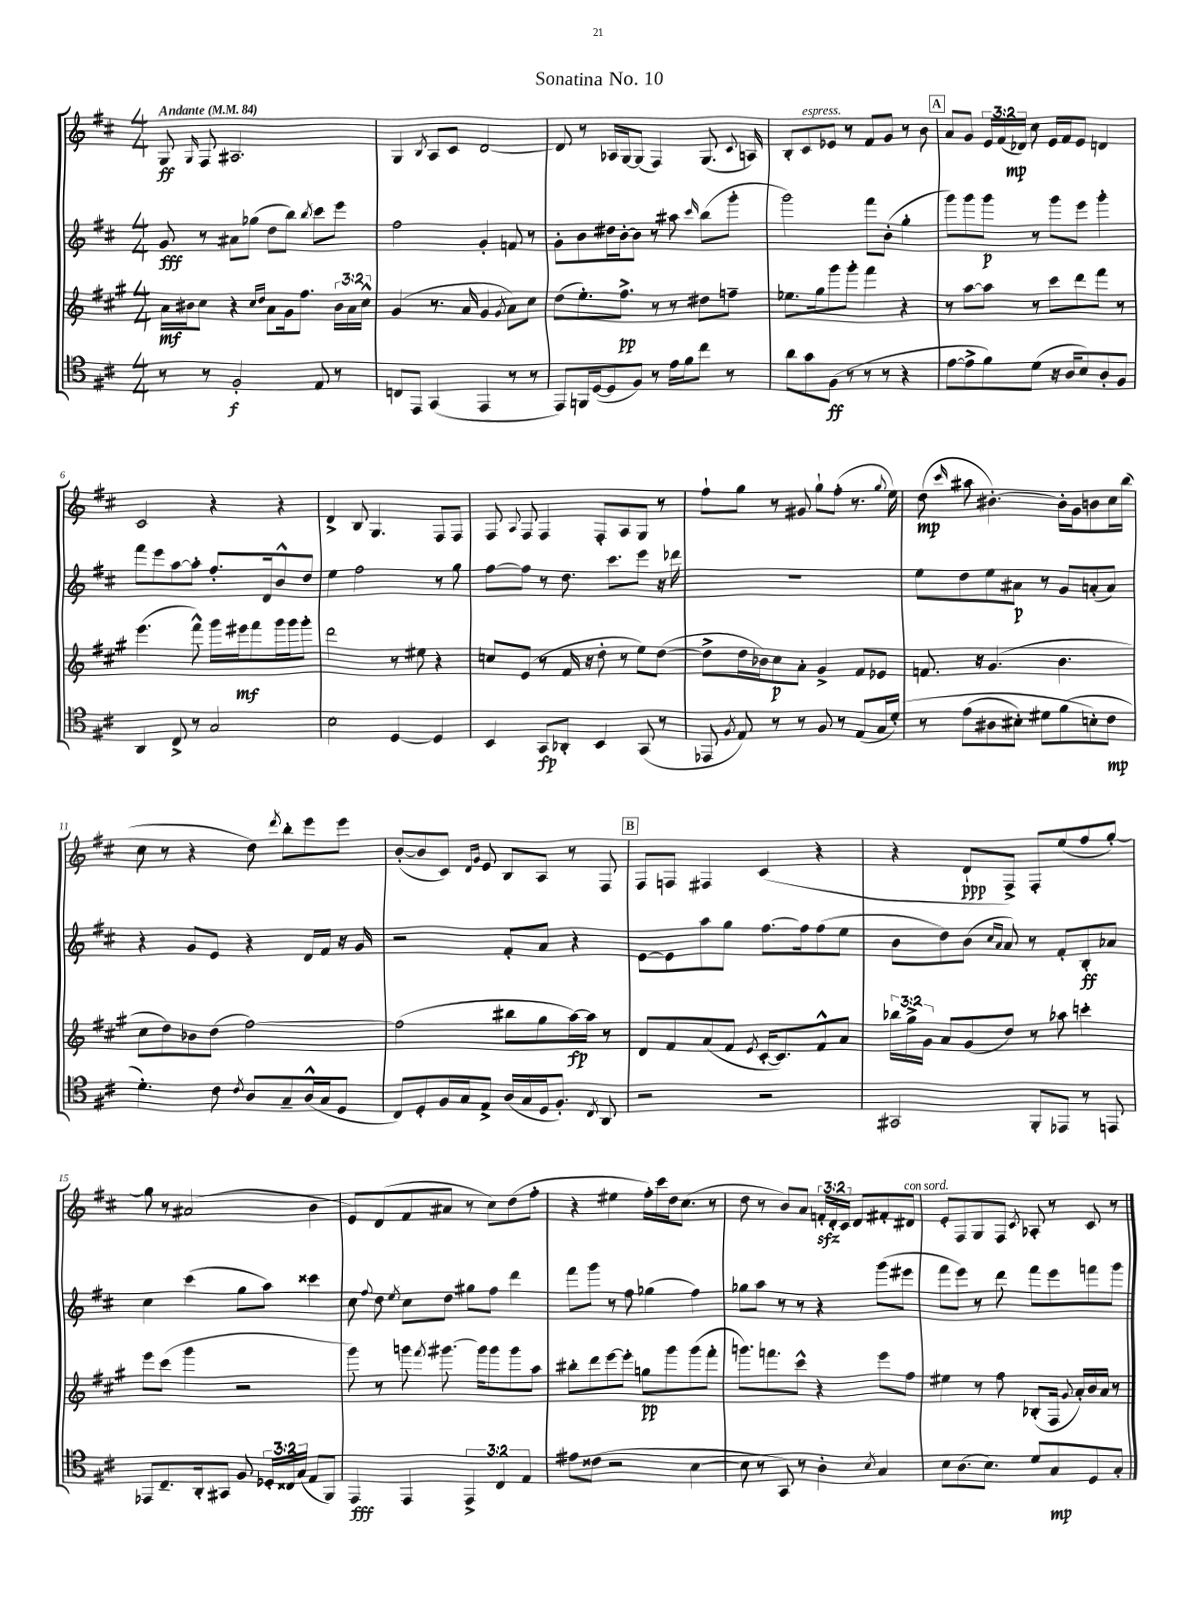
\header { title = "Sonatina No. 10" }
<<
\new StaffGroup <<
\new Staff = "s0" {
    \clef treble \key d \major \numericTimeSignature \time 4/4 \override Staff.TupletNumber.text = #tuplet-number::calc-fraction-text \tempo "Andante" 4 = 84
    \autoBeamOff g8\ff \grace { g16 } fis8 ais2. |
    g4 \acciaccatura { b8 } a8[ cis'8] d'2~ |
    d'8 r8 aes16[ g16~ g8]( fis4) g8.( \appoggiatura { cis'8 } a16) |
    b8[-. cis'8^\markup { \italic "espress." } ees'8] r8 fis'8[ g'8] r8 b'8 |
    \mark \markup { \box "A" } a'8[ g'8] \tuplet 3/2 { e'16[ fis'16( des'16]\mp) } cis''8 e'16[ fis'16 e'8] d'4 |
    cis'2 r4 r4 |
    d'4-> b8 g4. fis8[ fis8] |
    fis8 \appoggiatura { a8 } fis8 fis4 fis8[-. a8 g8] r8 |
    fis''8[-! g''8] r8 gis'8 g''8[-! fis''8]-.( r8. \appoggiatura { g''8 } e''16) |
    d''8\mp( \grace { cis'''16 } ais''8 bis'4.~-.) bis'16[-. g'16 b'8 cis''16 b''16]( |
    cis''8 r8 r4 d''8) \acciaccatura { d'''8 } b''8[-. e'''8 e'''8] |
    b'8[~-.( b'8 cis'8]) \grace { d'16[ g'16] } e'8 b8[ a8] r8 fis8 |
    \mark \markup { \box "B" } fis8[ f8] fis4 cis'4( r4 |
    r4 d'8[-!\ppp fis8]->) fis8[-. e''8( fis''8 g''8]~-.) |
    g''8 r8 ais'2( b'4 |
    e'8[) d'8( fis'8 ais'8] r8 cis''8[) d''8( fis''8]-. |
    r4 eis''4 fis''16[-.) cis'''16 d''16 cis''8.]( r8 |
    d''8 r8 b'8[) a'8] \tuplet 3/2 { f'16[-.\sfz d'16-. cis'16] } d'8[ fis'8-. dis'8]^\markup { \italic "con sord." } |
    e'8[-. fis8 g8 fis8] \acciaccatura { cis'8 } aes8-. r8 cis'8 r8 \bar "|." |
}
\new Staff = "s1" {
    \clef treble \key d \major \numericTimeSignature \time 4/4
    \autoBeamOff g'8\fff r8 ais'8[ ges''8]( d''8[ b''8]) \acciaccatura { b''8 } cis'''8[ e'''8] |
    fis''2 g'4-. f'8 r8 |
    g'8[-. b'8 dis''16 b'16~-. b'8] r8 ais''8 \grace { cis'''16 } b''8[( g'''8]-. |
    g'''2) fis'''8[ b'8]-.( g''4-. |
    \mark \markup { \box "A" } g'''8[) g'''8 g'''8]\p r8 g'''8[ e'''8] g'''4-. |
    fis'''8[ e'''8 a''8~ a''8]-. fis''8.[-. d'16 b'8-^ d''8] |
    e''4 fis''2 r8 g''8 |
    fis''8[~ fis''8] r8 d''8. cis'''8.[ e'''8] r16 des'''16 |
    R1 |
    e''8[ d''8 e''8 ais'8]\p r8 g'8[ a'8-.( a'8]) |
    r4 g'8[ e'8] r4 d'16[ fis'16] r16 g'16 |
    r2 fis'8[-. a'8] r4 |
    \mark \markup { \box "B" } e'8[~ e'8 a''8 g''8] fis''8.[~ fis''16 fis''8( e''8] |
    b'8[ d''8) b'8]( \grace { cis''16[ a'16] } a'8) r8 fis'8[-. b8-.\ff aes'8] |
    cis''4 cis'''4( g''8[ a''8]) cisis'''4 |
    cis''8 \appoggiatura { fis''8 } d''8 \acciaccatura { e''8 } cis''8[ d''8] gis''8[ fis''8] d'''4 |
    fis'''8[ g'''8] r8 fis''8 ges''4( fis''4) |
    ges''8[ a''8] r8 r8 r4 g'''8[( eis'''8] |
    fis'''8[ e'''8]) r8 d'''8 fis'''8[ e'''8 f'''8 g'''8] \bar "|." |
}
\new Staff = "s2" {
    \clef treble \key a \major \numericTimeSignature \time 4/4 \override Staff.TupletNumber.text = #tuplet-number::calc-fraction-text
    \autoBeamOff a'16[\mf bis'16 cis''8] r4 \grace { cis''16[ d''16] } a'8[ gis'16 fis''8.] \tuplet 3/2 { bis'16[ a'16 cis''16]-^ } |
    gis'4( r8. a'16 gis'4 \acciaccatura { gis'8 } a'8[) cis''8] |
    d''8[( e''8.-.) fis''8.]->\pp r8 r8 dis''8[ f''8]-- |
    ees''8.[ gis''16 gis'''8 gis'''8]-. fis'''4 r4 |
    \mark \markup { \box "A" } r8 a''8[~ a''8] r8 cis'''8[ d'''8 fis'''8] r8 |
    e'''4.( fis'''8-^) gis'''16[ eis'''16\mf fis'''8 gis'''16 gis'''16 gis'''8]-. |
    d'''2 r8 eis''8 r4 |
    c''8[ e'8]( r8 fis'16 r16 d''8-. r8 e''8[) d''8]~( |
    d''8[-> d''16 bes'16) cis''8\p a'8]-. gis'4-> fis'8[ ees'8] |
    f'8. r16 gis'4.( b'4. |
    cis''8[ d''8) bes'8 d''8]( fis''2~) |
    fis''2( bis''8[ gis''8 a''16~\fp) a''16] r8 |
    \mark \markup { \box "B" } d'8[ fis'8 a'8( fis'8] \acciaccatura { e'8 } cis'16[~-. cis'8.) fis'8-^ a'8] |
    \tuplet 3/2 { bes''16[ gis''16-> gis'16] } a'8[ gis'8( d''8]) r8 aes''8 c'''4-. |
    e'''8[ cis'''8]( gis'''4 r2 |
    gis'''8) r8 g'''8 \acciaccatura { fis'''8 } gis'''8.~ gis'''16[ gis'''8 gis'''8 a''8] |
    bis''8[-. d'''8 e'''8~ e'''8]-. g''8[\pp gis'''8 gis'''8( fis'''8]-. |
    g'''8.[) f'''8. cis'''8]-^ r4 e'''8[ fis''8] |
    eis''4 r8 fis''8 bes8[-.( fis16] \appoggiatura { gis'8 } a'16[-.) b'16 a'16] r8 \bar "|." |
}
\new Staff = "s3" {
    \clef tenor \key d \major \numericTimeSignature \time 4/4 \override Staff.TupletNumber.text = #tuplet-number::calc-fraction-text
    \autoBeamOff r8 r8 fis2-.\f e8 r8 |
    c8[ e,8] g,4( e,4 r8 r8 |
    e,8[) f,16 d16~( d8 fis8]) r8 e'16[ fis'16 cis''8] r8 |
    a'8[ g'8 fis8]\ff( r8 r8 r8 r4 |
    \mark \markup { \box "A" } e'8[~ e'8-> fis'8) d'8]( r16 a16[ b8) a8-. fis8] |
    a,4 cis8-> r8 g2 |
    b2 d4~ d4 |
    b,4 g,8[\fp aes,8]-. b,4 g,8( r8 |
    ees,8 \acciaccatura { fis8 } e8) r8 r8 fis8 r8 e8[( g16 d'16]-.)\( |
    r8 e'8[( ais8 bis8]-.) dis'8[ fis'8( b8-.\) cis'8]\mp |
    d'4.-.) cis'8 \acciaccatura { cis'8 } a8[ g8-- a16-^( g16 d8] |
    cis8[) d8-. fis16 g16 e8]-> a16[( g16 d16 fis8.]-.) \acciaccatura { cis8 } a,8 |
    \mark \markup { \box "B" } r2 r2 |
    gis,2 fis,8[-. ees,8] r8 e,8 |
    ees,8[ cis8.-- a,16-. gis,8] fis8 \tuplet 3/2 { des16[-. cisis16 g16]( } e8[ fis,8]) |
    e,4\fff e,4 \tuplet 3/2 { e,4-> cis4 e4 } |
    eis'8[ cisis'8]( r2 b4~ |
    b8 r8 g,8) r8 a4-. \acciaccatura { b8 } g4 |
    b8[ a8.( b8.]) d'8[ g8\mp d8 g8]-. \bar "|." |
}
>>
>>
